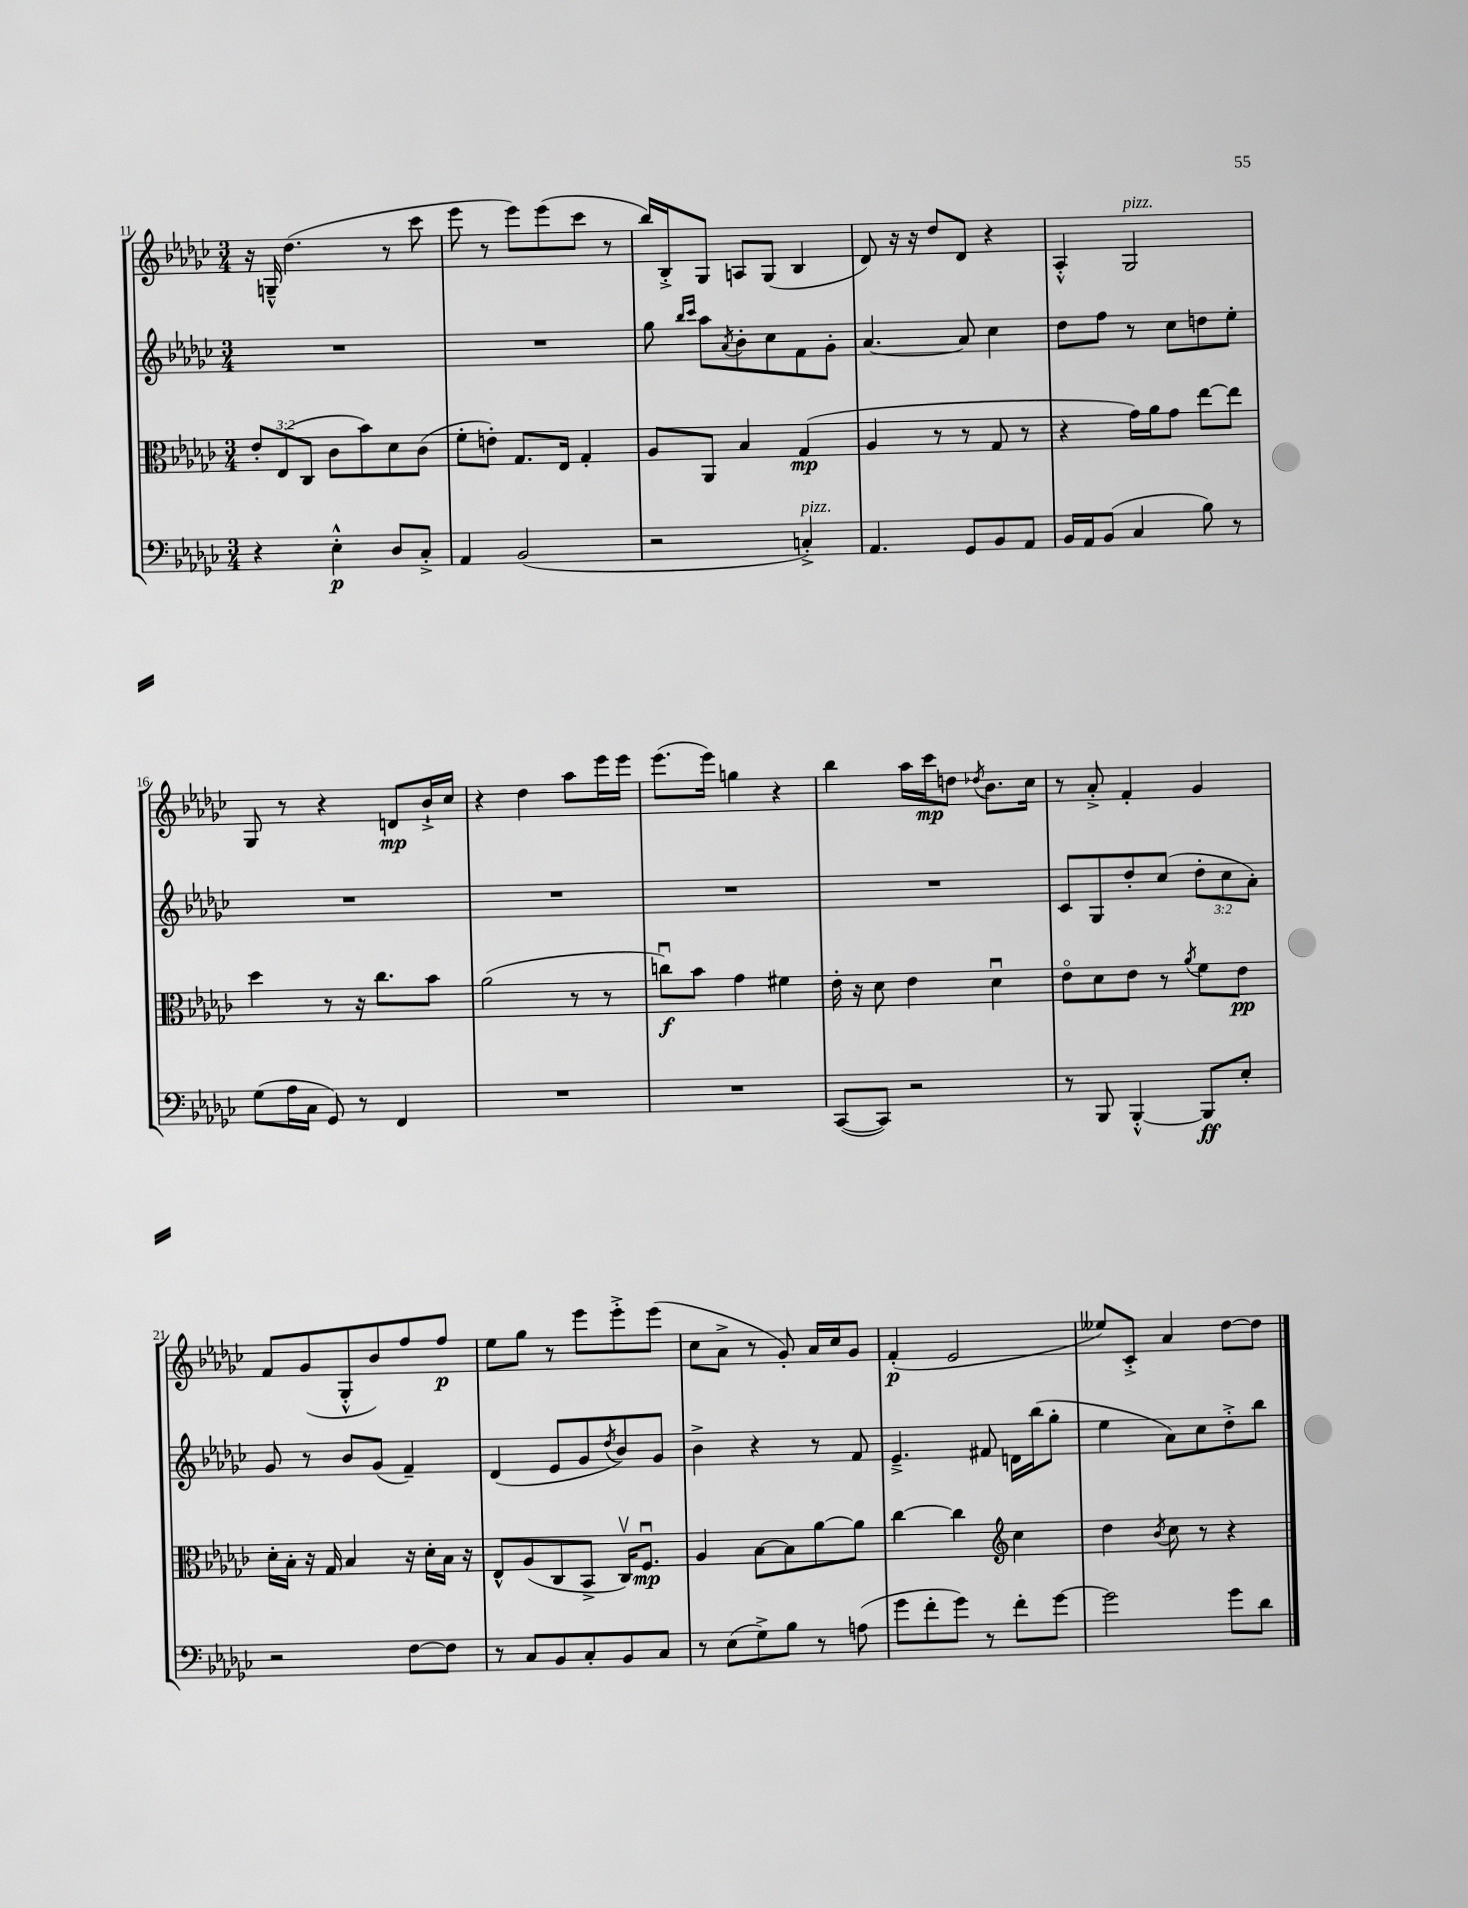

**kern	**kern	**kern	**kern
*staff4	*staff3	*staff2	*staff1
*clefF4	*clefC3	*clefG2	*clefG2
*k[b-e-a-d-g-c-]	*k[b-e-a-d-g-c-]	*k[b-e-a-d-g-c-]	*k[b-e-a-d-g-c-]
*M3/4	*M3/4	*M3/4	*M3/4
4r	12e-'/L	2.r	16r
.	.	.	16G~^^/
.	(12E-/	.	.
.	.	.	(4.dd-\
.	12C-/J	.	.
4E-'^^\	8c-\L	.	.
.	8b-\)	.	.
8D-/L	8d-\	.	8r
8C-'^/J	(8c-\J	.	8ccc-\
=	=	=	=
4AA-/	8f'\L	2.r	8eee-\
.	8e'\J)	.	8r
(2BB-/	8.G-/L	.	8eee-\L)
.	.	.	(8eee-\
.	16E-/Jk	.	.
.	4G-'/	.	8ccc-\J
.	.	.	8r
=	=	=	=
2r	8A-/L	8gg-\	16bb-/LL)
.	.	.	16B-'^/J
.	.	16qqbb-/LL	.
.	.	16qqccc-/JJ	.
.	8AA-/J	8aa-\L	8G-/J
.	.	8qa-/	.
.	4B-/	8b-'\	8A/L
.	.	8cc-\	(8G-/J
4C'^/)	(4G-/	8f\	4B-/
.	.	8g-'\J	.
=	=	=	=
4.AA-/	4A-/	[4.a-/	8d-/)
.	.	.	16r
.	.	.	16r
.	8r	.	8dd-/L
8GG-/L	8r	8a-/]	8d-/J
8BB-/	8G-/	4cc-\	4r
8AA-/J	8r	.	.
=	=	=	=
16BB-/LL	4r	8dd-\L	4A-'^^/
16AA-/J	.	.	.
(8BB-/J	.	8ff\J	.
4C-/	16g-\LL)	8r	2G-/
.	16a-\J	.	.
.	8g-\J	8cc-\L	.
8B-\)	[8ee-\L	8dd\	.
8r	8ee-\]J	8ee-'\J	.
=	=	=	=
(8G-\L	4dd-\	2.r	8G-/
16A-\L	.	.	8r
16C-\JJ	.	.	.
8GG-/)	8r	.	4r
8r	16r	.	.
.	8.cc-\L	.	.
4FF/	.	.	8d/L
.	8b-\J	.	16b-`^/L
.	.	.	16cc-/JJ
=	=	=	=
2.r	(2a-\	2.r	4r
.	.	.	4dd-\
.	8r	.	8aa-\L
.	8r	.	16eee-\L
.	.	.	16eee-\JJ
=	=	=	=
2.r	8ccu\L)	2.r	(8.eee-\L
.	8b-\J	.	.
.	.	.	16eee-\Jk)
.	4g-\	.	4gg\
.	4f#\	.	4r
=	=	=	=
([8CC-/L	16e-'\	2.r	4bb-\
.	16r	.	.
8CC-/]J)	8d-\	.	.
2r	4e-\	.	16aa-\LL
.	.	.	16ccc-\J
.	.	.	8dd\J
.	.	.	8qdd-/
.	4d-u\	.	8.b-\L
.	.	.	16cc-\Jk
=	=	=	=
8r	8e-o\L	8c-/L	8r
8BBB-/	8d-\	8G-/	8a-'^/
[4BBB-'^^/	8e-\J	8dd-'/	4f'/
.	8r	(8cc-/J	.
.	8qa-/	.	.
8BBB-/]L	8f\L	12dd-'\L	4g-/
.	.	12cc-\	.
8E-'/J	8e-\J	.	.
.	.	12a-'\J)	.
=	=	=	=
2r	16d-'\LL	8g-/	8f/L
.	16B-'\JJ	.	.
.	16r	8r	(8g-/
.	16G-/	.	.
.	4B-/	8b-/L	8G-'^^/
.	.	(8g-/J	8b-/)
[8F\L	16r	4f~/)	8ff/
.	16d-'\LL	.	.
8F\]J	16B-\JJ	.	8ff/J
.	16r	.	.
=	=	=	=
8r	8E-^^/L	(4d-/	8ee-\L
8C-/L	(8A-/	.	8gg-\J
8BB-/	8C-/	8e-/L	8r
8C-'/	8BB-^/J	8g-/	8eee-\L
.	.	8qdd-/	.
8BB-/	16C-v/LK)	8b-/)	8eee-'^\
.	8.Fu/J	.	.
8C-/J	.	8g-/J	(8eee-\J
=	=	=	=
8r	4A-/	4b-^\	8cc-\L
(8E-\L	.	.	8a-^\J
8G-^\)	[8B-\L	4r	8r
8B-\J	8B-\]	.	8g-'/)
8r	[8a-\	8r	16a-/LL
.	.	.	16cc-/J
(8A\	8a-\]J	8f/	8g-/J
=	=	=	=
8g-\L	[4cc-\	4.e-~^/	(4f'/
8f'\	.	.	.
8g-\J)	4cc-\]	.	2e-/
8r	.	8f#/	.
*	*clefG2	*	*
8f'\L	4cc-\	16d\LL	.
.	.	(16bb-\J	.
[8g-\J	.	8gg-'\J	.
=	=	=	=
2g-\]	4dd-\	4ee-\	8ee--/L)
.	.	.	8c-'^/J
.	8qb-/	.	.
.	8cc-\	8a-\L)	4a-/
.	8r	8cc-\	.
8g-\L	4r	8dd-'^\	[8dd-\L
8d-\J	.	8bb-\J	8dd-\]J
==	==	==	==
*-	*-	*-	*-
